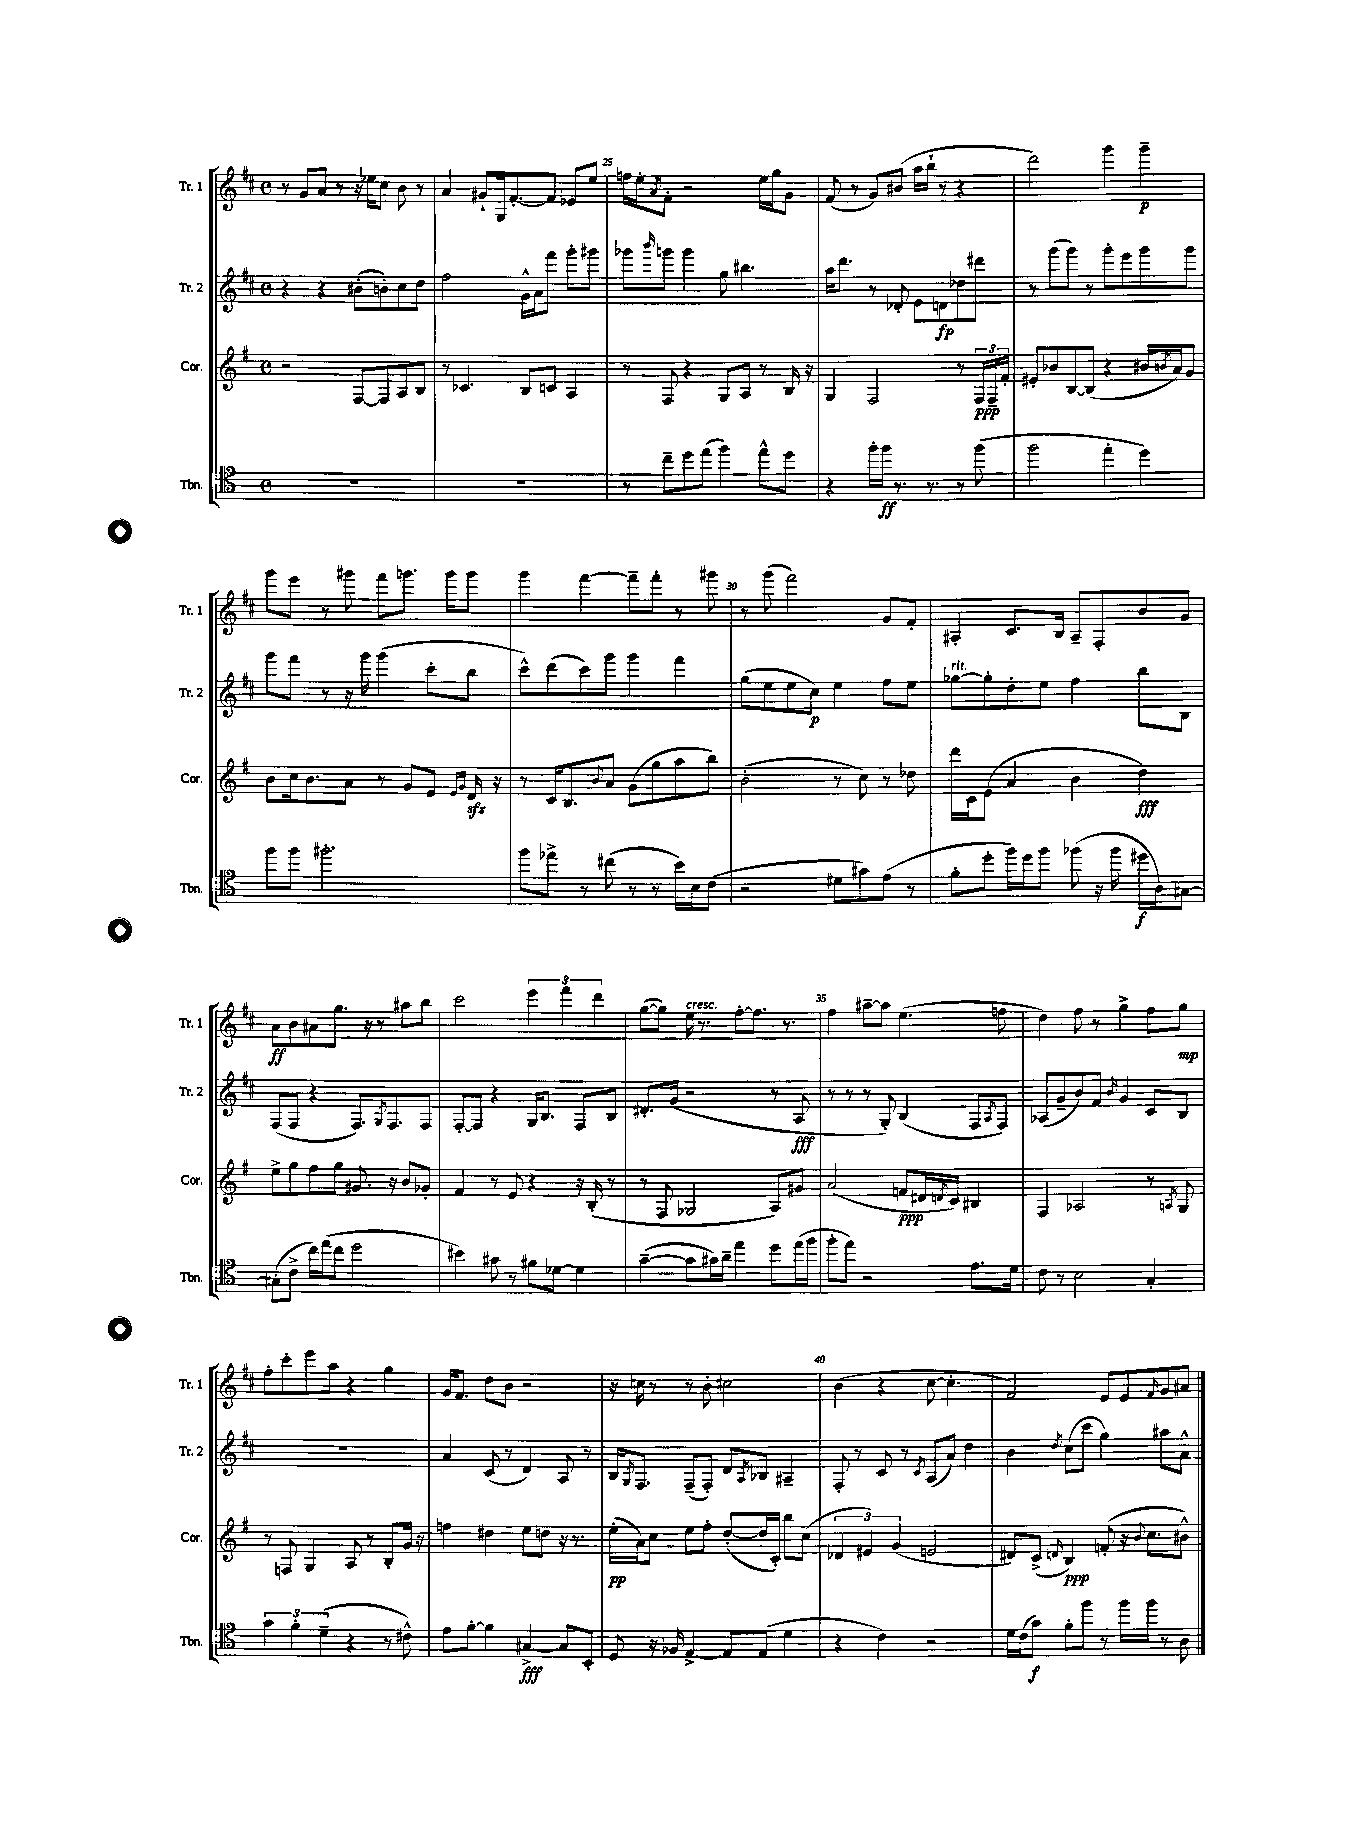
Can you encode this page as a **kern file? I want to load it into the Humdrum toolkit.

**kern	**kern	**kern	**kern
*staff4	*staff3	*staff2	*staff1
*clefC4	*clefG2	*clefG2	*clefG2
*k[]	*k[f#]	*k[f#c#]	*k[f#c#]
*M4/4	*M4/4	*M4/4	*M4/4
*met(c)	*met(c)	*met(c)	*met(c)
1r	2r	4r	8r
.	.	.	8g
.	.	4r	8a
.	.	.	8r
.	[8F#	(8b#'	16r
.	.	.	16ee-
.	8F#]	8b')	8cc#
.	8A	8cc#	8b
.	8B	8dd	8r
=	=	=	=
1r	8r	2ff#	4a
.	4.c-	.	.
.	.	.	8g#`
.	.	.	16G
.	.	.	[8.f#'
.	8B	16g^^	.
.	.	16a	.
.	8c	8fff#	8f#]
.	4A	8ggg'	8e-
.	.	8ggg#	8ee
=	=	=	=
8r	8r	8ggg-	16ff
.	.	.	16ee'
.	.	16qqbbb	8qa
8cc~	8F#	8ggg	8f#'
8dd	4r	4ggg	2r
(8ee	.	.	.
4ff)	8G	8gg	.
.	8A	4.bb#	.
8ee^^	8r	.	16ee
.	.	.	16gg
8dd	16B	.	8g
.	16r	.	.
=	=	=	=
4r	4G	16aa	(8f#
.	.	8.ddd	.
.	.	.	8r
16ff'	2F#	8r	8g)
16ff	.	.	.
8.r	.	8d-'	(8b#
.	.	8e	16aa
8.r	.	.	16bb`
.	.	8d	8r
8r	8r	8dd-	4r
(8ff	24F#	8ddd#	.
.	24F#~	.	.
.	24f#'	.	.
=	=	=	=
2ff	8e#'	8r	2ddd)
.	8b-	(8ggg	.
.	[8B	8ggg)	.
.	(8B]	8r	.
4ee'	4r	8ggg'	4ggg
.	.	8eee	.
4dd)	16b#	8ggg	4ggg~
.	8qb	.	.
.	16a)	.	.
.	8g	8ggg	.
=	=	=	=
8ff	8b	8ggg	8ggg
8ff	16cc	8fff#	8eee
.	8.b	.	.
2.ff#'	.	8r	8r
.	8a	16r	8ggg#
.	.	16ggg	.
.	8r	(4ggg	8fff#
.	8g	.	8.ggg
.	8e	8ccc#'	.
.	.	.	16ggg
.	16qqe	.	.
.	16qqg	.	.
.	16d	8bb	8ggg
.	16r	.	.
=	=	=	=
8ff	8r	8ccc#^^)	4ggg
8ee-^	16c	(8ddd	.
.	8.B	.	.
8r	.	8ccc#)	[4fff#
.	8qqb	.	.
(8cc#	8a	8ggg	.
8r	(8g	4ggg	8fff#~]
8r	8gg	.	8fff#'
16b)	8aa	4fff#	8r
16B	.	.	.
(8c	8bb)	.	8ggg#
=	=	=	=
2r	(2b'	(8gg	8r
.	.	8ee	(8ggg
.	.	8ee	2fff#)
.	.	8cc#)	.
8d#	8r	4ee	.
8g#)	8cc)	.	.
(8e	8r	8ff#	8g
8r	8dd-	8ee	8f#'
=	=	=	=
8f'	16ddd	[8gg-	4A#'
.	16c	.	.
8dd'	(8e	8gg-']	.
16ff)	4a	8dd'	8.c#
16dd	.	.	.
8ff	.	8ee	.
.	.	.	16B
(8ff-	4b	4ff#	8A#~
16r	.	.	8F#'
16ff-	.	.	.
16dd#	4dd)	8bb	8b
16A)	.	.	.
[8G#	.	8B	8g
=	=	=	=
(8G#']	8ee^	(8F#	8a
8c^	8gg	8F#	8b
16cc)	8ff#	4r	8a#
(16ee	.	.	.
8cc	8gg	.	8.gg
2dd	8.g#	8.F#)	.
.	.	.	16r
.	.	.	8r
.	.	8qG	.
.	16r	8.F#	.
.	8b	.	8aa#
.	8g-'	8F#	8bb
=	=	=	=
4b#)	4f#	[8F#'	2ccc#
.	.	8F#]	.
8g#	8r	4r	.
8r	8e	.	.
8f#	4r	16G	6eee
.	.	8.B	.
[8d-	.	.	.
.	.	.	6fff#
4d-]	16r	8F#	.
.	(16B'	.	.
.	.	.	6ddd
.	8r	8B	.
=	=	=	=
([4g~	8r	8.d#'	([8gg
.	8F#	.	8gg])
.	.	(16g	.
8g]	2G-	2r	16ee
.	.	.	8.r
16g#)	.	.	.
16a~	.	.	.
4ee	.	.	[8ff#'
.	.	.	8.ff#]
8dd	8A)	8r	.
.	.	.	8.r
(16ee	8g#	8A	.
16ff	.	.	.
=	=	=	=
8ff'	(2a	8r	4ff#
8ee)	.	8r	.
2r	.	8r	[8aa#~
.	.	8G')	8aa#]
.	8f	(4B	(4.ee
.	16d#	.	.
.	8qd	.	.
.	16c)	.	.
8.e	4B#	8F#	.
.	.	8qA	.
.	.	8F#)	8ff
16d	.	.	.
=	=	=	=
8c	4F#	(8A-	4dd)
8r	.	8g~	.
2B	2A-	8b)	8ff#
.	.	8f#	8r
.	.	16qqb	.
.	.	4g	4gg^
4G'	8r	8c#	8ff#
.	8qA	.	.
.	8G	8B	8gg
=	=	=	=
6g	8r	1r	8ff#'
.	8F	.	8ccc#'
6f'	.	.	.
.	4G	.	8eee
(6d~	.	.	.
.	.	.	8aa
4r	8A	.	4r
.	8r	.	.
8r	8B'	.	4gg
8c#^^)	16g	.	.
.	16r	.	.
=	=	=	=
8e	4ff	4a	16g
.	.	.	8.f#
[8f'	.	.	.
4f]	4dd#	(8c#	8dd
.	.	8r	8b
[4G#^	8ee	4d)	2r
.	8dd	.	.
8G#]	16r	8A	.
.	8.r	.	.
8BB'	.	8r	.
=	=	=	=
8D	(16ee'	16B	16r
.	.	8qG	.
.	16a)	8.F#	16cc
16r	8cc	.	8r
16F-	.	.	.
[4E^	8ee	(8F#~	8r
.	8ff#'	8F#')	8b'
8E]	([8dd'	8d	2cc#
.	.	8qA	.
(8E	16dd]	8B-	.
.	16c')	.	.
4d	8bb	4A#~	.
.	(8cc	.	.
=	=	=	=
4r	6d-	8F#'	(4b
.	.	8r	.
.	6e#)	.	.
4c)	.	8c#	4r
.	(6g	.	.
.	.	8r	.
.	.	8qc#	.
2r	2e	(8A	[8cc#
.	.	8a)	4.cc#']
.	.	4dd	.
=	=	=	=
16d	8d#)	4b	2f#)
(16c	.	.	.
8g)	(8c^	.	.
.	16qqd	8qdd	.
8f'	4B)	(8cc#	.
8ff	.	8ccc#	.
8r	(8f'	4gg)	8e
16ff	16r	.	8e
.	8qqb	.	.
16ff	8.cc	.	.
.	.	.	16qqf#
8r	.	8aa#	8g
8A	8b#^^)	8a^^	8a#
==	==	==	==
*-	*-	*-	*-
